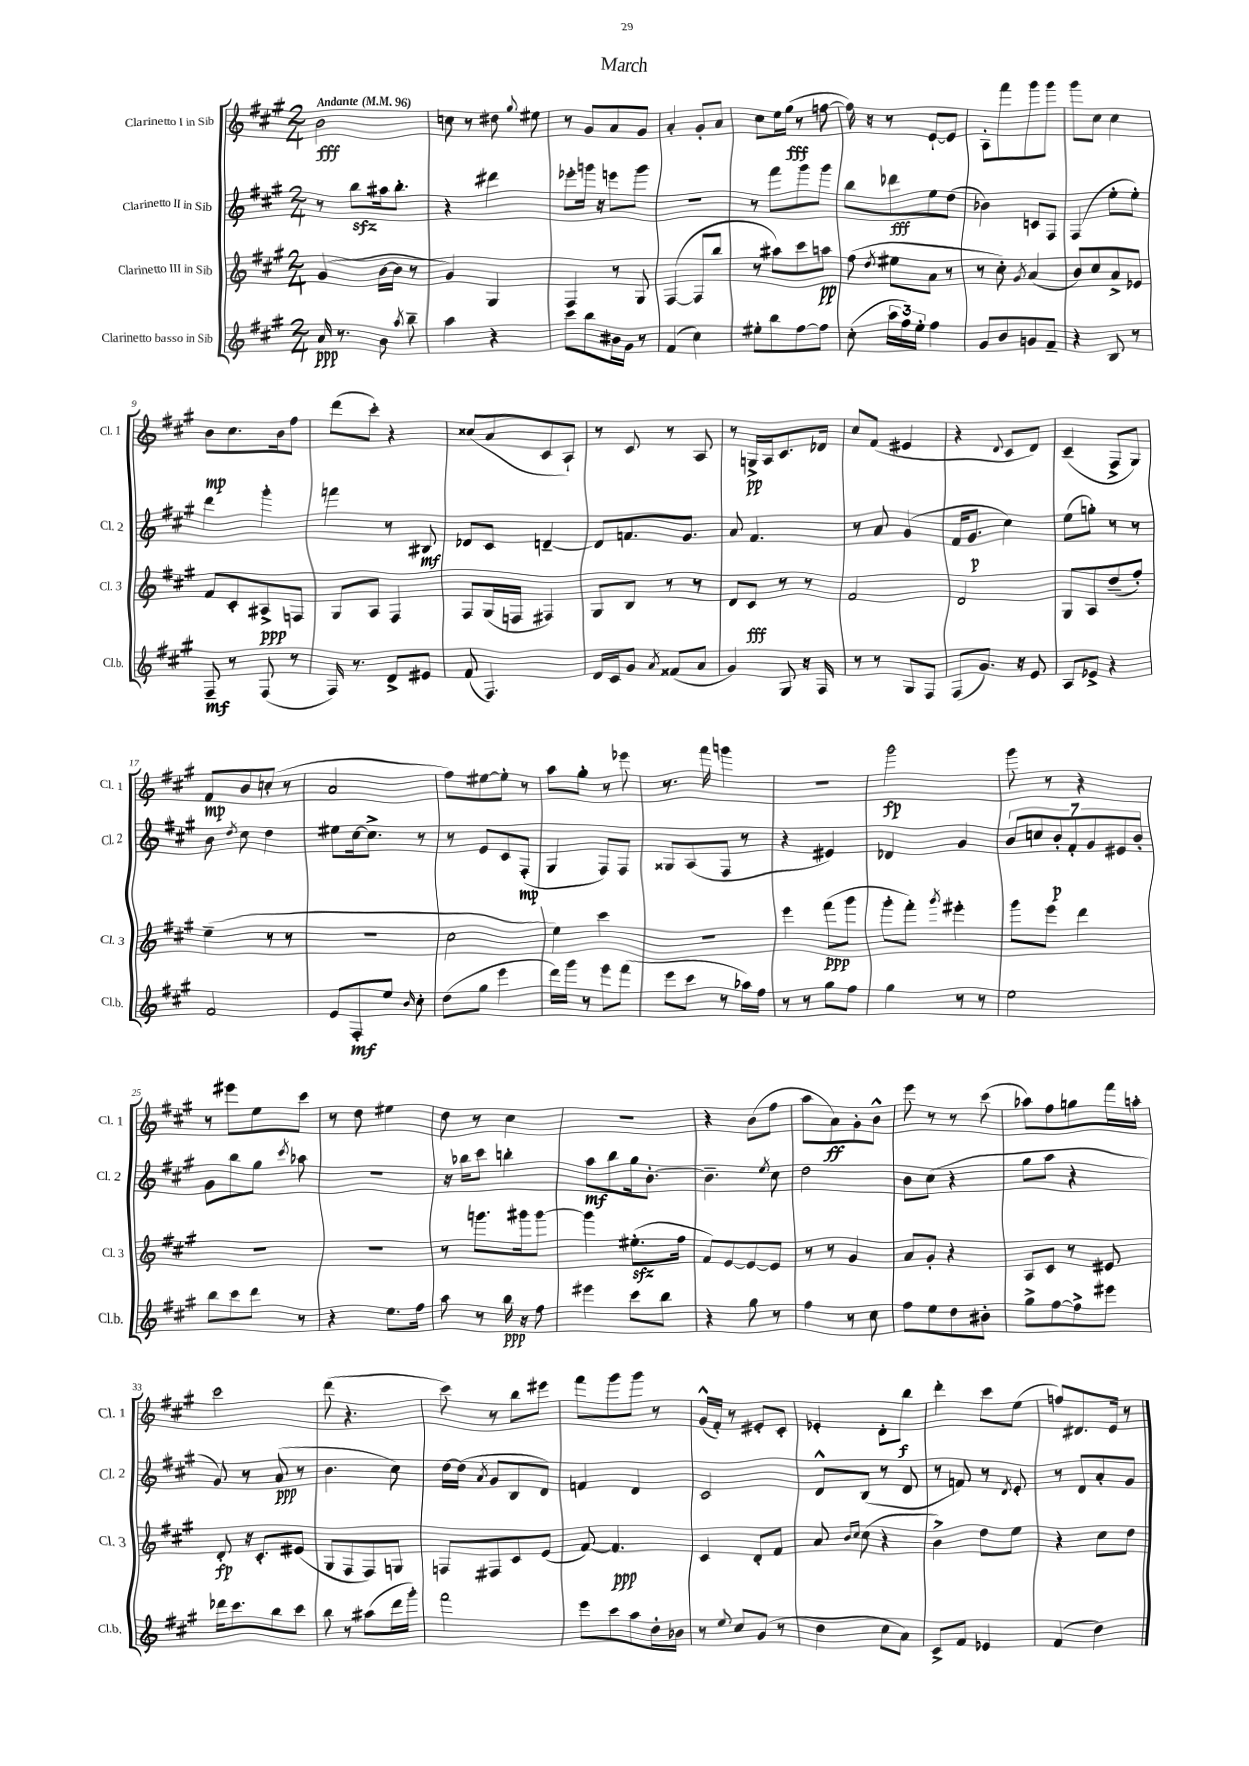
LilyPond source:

\header { title = "March" }
<<
\new StaffGroup <<
\new Staff = "s0" \with { instrumentName = "Clarinetto I in Sib" shortInstrumentName = "Cl. 1" } {
    \clef treble \key a \major \numericTimeSignature \time 2/4 \tempo "Andante" 4 = 96
    \autoBeamOff b'2\fff |
    c''8 r8 dis''8 \appoggiatura { gis''8 } eis''8 |
    r8 gis'8[ a'8 gis'8] |
    a'4-. gis'8[-. a'8] |
    cis''8[ e''16 gis''16]\fff( r8 f''8~ |
    f''16) r16 r8 e'8[~-! e'8] |
    a8[-. fis'''8 gis'''8 gis'''8] |
    gis'''8[ cis''8] cis''4 |
    b'8[\mp cis''8. b'16 fis''8] |
    d'''8[( cis'''8]-.) r4 |
    cisis''8[( a'8 cis'8 a8]-!) |
    r8 cis'8 r8 a8 |
    r8 g16[->\pp a16 cis'8. des'16] |
    cis''8[ fis'8]( eis'4 |
    r4 \appoggiatura { d'8 } cis'8[ d'8]) |
    cis'4--( fis8[-> gis8]) |
    fis'8[\mp b'8 c''8]-.( r8 |
    a'2 |
    fis''8[) eis''8~ eis''8]-. r8 |
    a''8[ gis''8]-. r8 ees'''8 |
    r8. fis'''16 g'''4 |
    r2 |
    gis'''2\fp |
    gis'''8 r8 r4 |
    r8 eis'''8[ e''8 cis'''8] |
    r8 d''8 eis''4 |
    d''8 r8 cis''4 |
    r2 |
    r4 b'8[( fis''8] |
    a''8[ a'8\ff) gis'8-. b'8]-^ |
    e'''8 r8 r8 cis'''8( |
    aes''8[) fis''8 g''8 fis'''16 a''16]-. |
    cis'''2 |
    d'''8( r4. |
    cis'''8) r8 b''8[ eis'''8] |
    fis'''8[ gis'''8 gis'''8] r8 |
    gis'16[-^( fis'16]-.) r8 eis'8[-. cis'8]-. |
    ees'4-. d'8[-. b''8]\f |
    d'''4-. cis'''8[ e''8]( |
    f''8[) dis'8. e'16] r8 \bar "|." |
}
\new Staff = "s1" \with { instrumentName = "Clarinetto II in Sib" shortInstrumentName = "Cl. 2" } {
    \clef treble \key a \major \numericTimeSignature \time 2/4
    \autoBeamOff r8 b''8[\sfz ais''16 b''8.]-. |
    r4 dis'''4 |
    ees'''8[-. g'''16] r16 e'''8[ g'''8] |
    R2 |
    r8 fis'''8[ gis'''8 gis'''8] |
    b''8[ des'''8\fff e''8 d''8]( |
    bes'4) c'8[ fis8] |
    fis4( e''8[-. e''8]-.) |
    d'''4 gis'''4-. |
    f'''4 r8 bis8\mf |
    des'8[ cis'8] d'4~-- |
    d'8[ f'8. gis'8.] |
    a'8 fis'4. |
    r8 a'8 gis'4( |
    fis'16[ gis'8.]\p cis''4) |
    e''8[( g''8]-.) r8 r8 |
    b'8 \acciaccatura { d''8 } cis''8 d''4 |
    eis''8[ cis''16~ cis''8.]-> r8 |
    r8 e'8[ cis'8 fis8]-.\mp( |
    gis4 fis8[) fis8] |
    gisis8[ a8( fis8] r8 |
    r4 eis'4) |
    des'4 gis'4 |
    \tuplet 7/4 { b'8[ c''8 b'8-.\p fis'8-. gis'8 eis'8 b'8]-. } |
    gis'8[ b''8 gis''8] \acciaccatura { cis'''8 } aes''8 |
    r2 |
    r16 bes''16[ cis'''8] b''4-. |
    a''8[\mf b''8 gis''16 b'8.]~-. |
    b'4.-- \acciaccatura { e''8 } cis''8 |
    d''2 |
    b'8[ cis''8]( r4 |
    gis''8[ a''8] r4 |
    gis'8) r8 a'8\ppp( r8 |
    b'4. cis''8) |
    d''16[~ d''16]( \acciaccatura { a'8 } gis'8[ b8 d'8]) |
    f'4 d'4 |
    cis'2 |
    d'8[-^ b8]( r8 d'8 |
    r8 f'8) r8 \acciaccatura { d'8 } e'8-. |
    r8 d'8[ a'8-. gis'8] \bar "|." |
}
\new Staff = "s2" \with { instrumentName = "Clarinetto III in Sib" shortInstrumentName = "Cl. 3" } {
    \clef treble \key a \major \numericTimeSignature \time 2/4
    \autoBeamOff gis'4( b'16[~ b'16] r8 |
    gis'4) gis4 |
    fis4 r8 gis8 |
    fis4~( fis8[ b''8] |
    r8 ais''8[) cis'''8 a''8]\pp |
    fis''8( \acciaccatura { d''8 } eis''8[ a'8] r8 |
    r8 cis''8-.) \acciaccatura { gis'8 } a'4( |
    b'8[) cis''8 a'8-> ees'8] |
    fis'8[ cis'8-. ais8->\ppp f8] |
    gis8[ a8] fis4 |
    fis8[ gis16( f16] fis4) |
    gis8[ b8] r8 r8 |
    d'8[ cis'8]\fff r8 r8 |
    fis'2 |
    d'2 |
    gis8[ a8 d''8--( fis''8]-.) |
    e''4--( r8 r8 |
    r2 |
    cis''2 |
    e''4) cis'''4 |
    r2 |
    e'''4 fis'''8[\ppp( gis'''8] |
    gis'''8[-. fis'''8]-.) \acciaccatura { gis'''8 } eis'''4-. |
    gis'''8[ e'''8] d'''4 |
    R2 |
    R2 |
    r8 g'''8.[ gis'''16 gis'''8]~ |
    gis'''4 eis''8.[-.\sfz( fis''16] |
    fis'8[) e'8~ e'8~ e'8] |
    r8 r8 gis'4 |
    a'8[ gis'8]-. r4 |
    a8[ cis'8] r8 eis'8 |
    d'8-.\fp r16 cis'8.[-. eis'8]( |
    gis8[ fis8 fis8) g8] |
    f8[ fis8 cis'8 e'8]( |
    fis'8~) fis'4.\ppp |
    cis'4 d'8[-. fis'8] |
    a'8 \grace { b'16[ cis''16] } cis''8( r4 |
    b'4->) d''8[ e''8] |
    r4 cis''8[ d''8] \bar "|." |
}
\new Staff = "s3" \with { instrumentName = "Clarinetto basso in Sib" shortInstrumentName = "Cl.b." } {
    \clef treble \key a \major \numericTimeSignature \time 2/4
    \autoBeamOff a'16\ppp r8. b'8 \acciaccatura { a''8 } b''8-- |
    a''4 r4 |
    cis'''8[ b''8 bis'16 gis'16] r8 |
    fis'4( cis''4) |
    eis''8[-. b''8 fis''8~ fis''8] |
    cis''8-.( \tuplet 3/2 { a''16[ fis''16) e''16]-. } fis''4 |
    gis'8[ b'8 g'8 fis'8]-- |
    r4 b8 r8 |
    fis8--\mf r8 fis8( r8 |
    fis16) r8. d'8[-> eis'8] |
    fis'8( fis4.) |
    d'16[ cis'16 gis'8] \acciaccatura { a'8 } fisis'8[( a'8] |
    gis'4) gis8 r16 fis16 |
    r8 r8 gis8[ fis8] |
    fis8[( gis'8.]) r16 e'8 |
    a8[ ees'8]-> r4 |
    fis'2 |
    e'8[ fis8-.\mf e''8] \grace { b'16 } cis''8-. |
    d''8[( gis''8] e'''4 |
    d'''16[) gis'''16] r8 e'''8[ fis'''8]( |
    e'''8[ cis'''8] r8 aes''16[) fis''16] |
    r8 r8 gis''8[ fis''8] |
    gis''4 r8 r8 |
    e''2 |
    b''8[ cis'''8 d'''8] r8 |
    r4 e''8.[ fis''16] |
    a''8 r8 b''16\ppp r16 fis''8 |
    eis'''4 cis'''8[ b''8] |
    r4 gis''8 r8 |
    fis''4 r8 cis''8 |
    fis''8[ e''8 d''8 bis'8]-. |
    gis''8[-> fis''8~ fis''8-> eis'''8] |
    des'''16[ cis'''8. b''8 cis'''8] |
    b''8 r8 ais''8[( d'''16 gis'''16]-.) |
    fis'''2 |
    e'''8[ cis'''8 a''8 d''16-. bes'16] |
    r8 \appoggiatura { e''8 } cis''8[ gis'8]( r8 |
    d''4 cis''8[ a'8]) |
    cis'8[-> fis'8] ees'4 |
    fis'4( d''4) \bar "|." |
}
>>
>>
